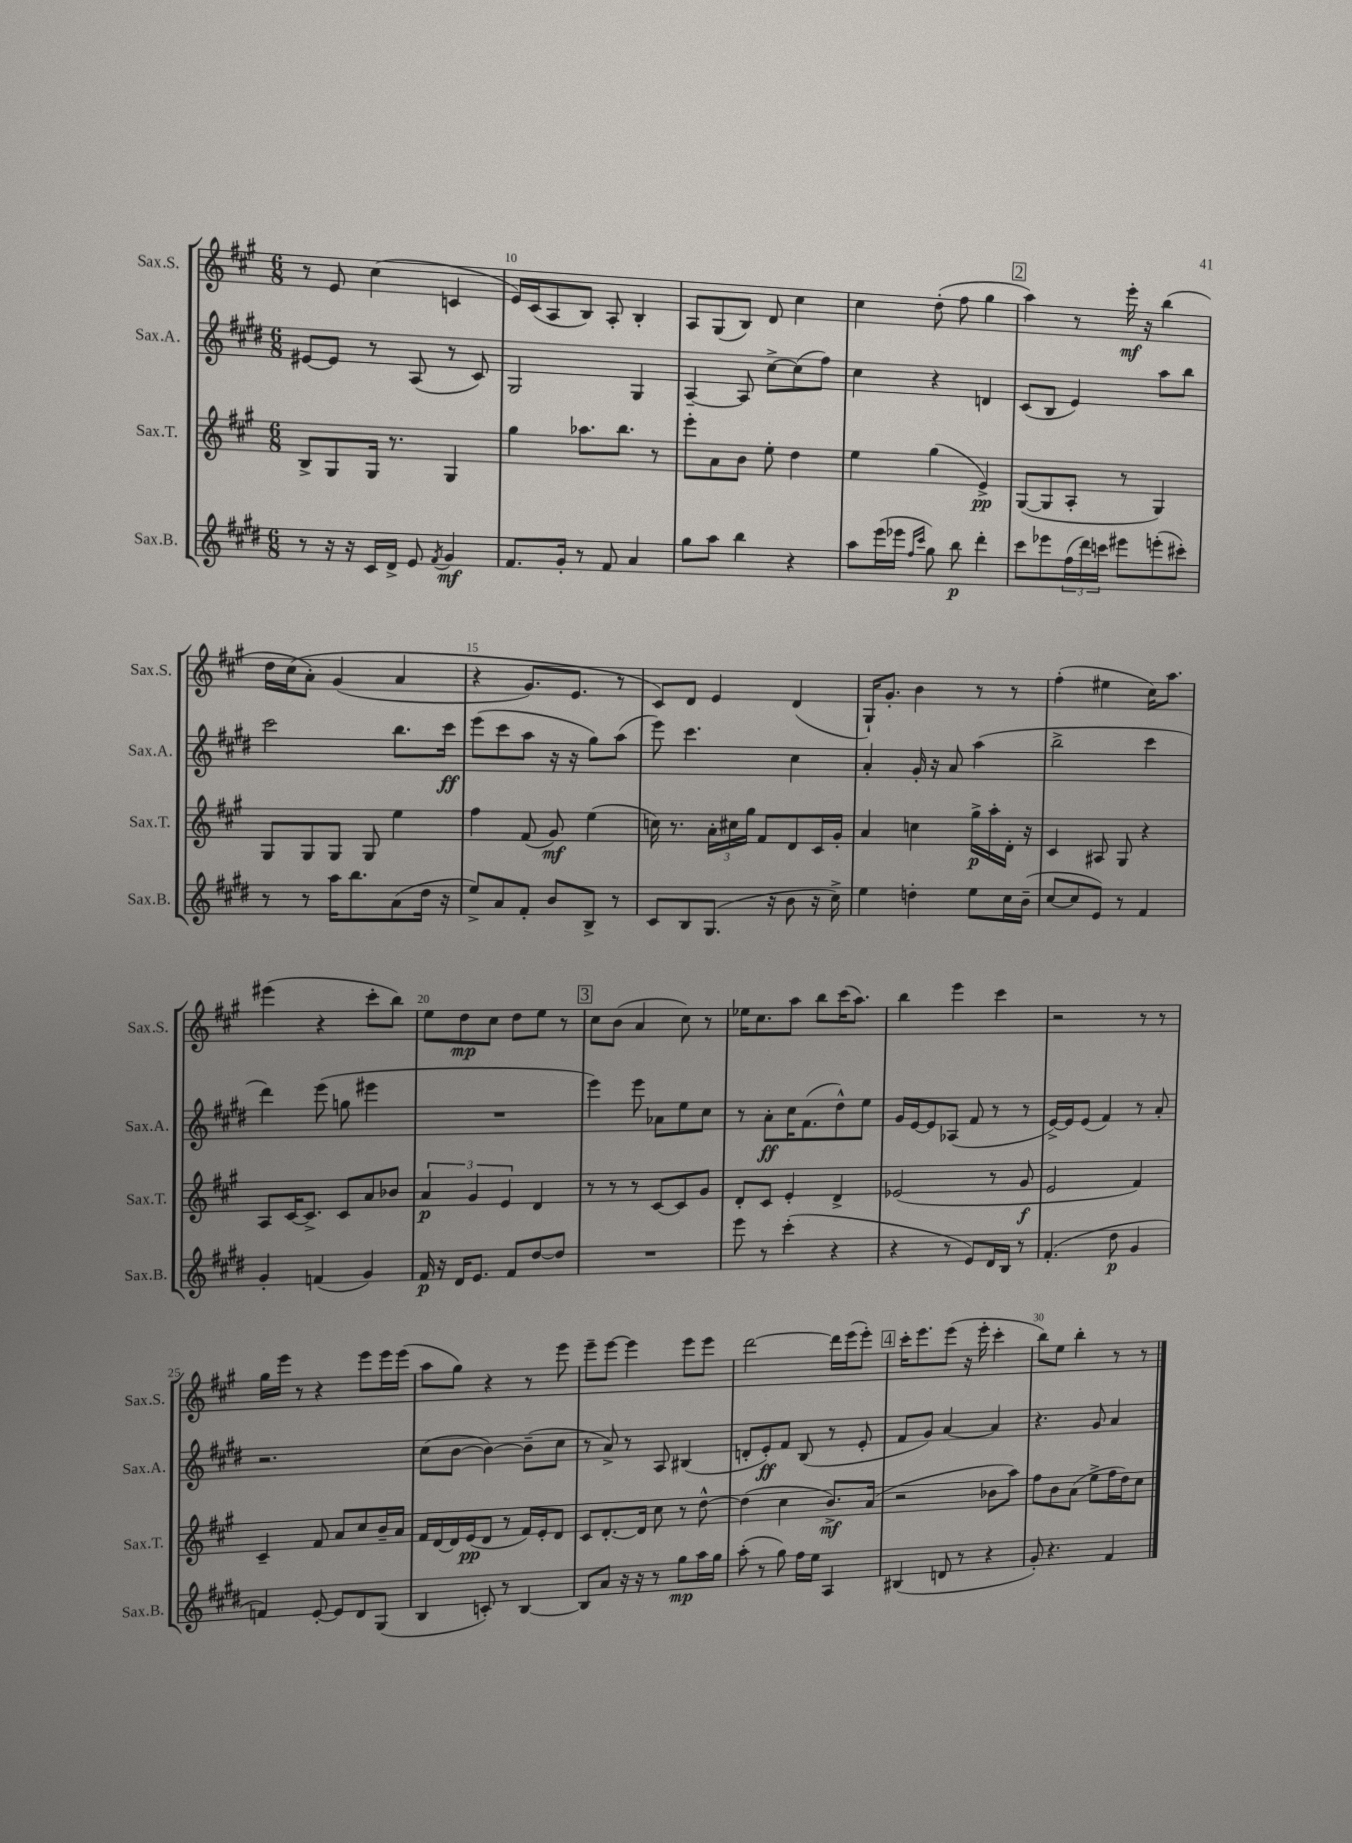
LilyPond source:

<<
\new StaffGroup <<
\new Staff = "s0" \with { instrumentName = "Sax.S." shortInstrumentName = "Sax.S." } {
    \clef treble \key a \major \numericTimeSignature \time 6/8
    r8 e'8 cis''4( c'4 |
    e'16) cis'16( a8 b8) a8-. b4-. |
    a8 gis8( b8) d'8 cis''4 |
    cis''4 d''8-.( fis''8 gis''4 |
    \mark \markup { \box "2" } a''4) r8 e'''16-.\mf r16 b''4( |
    d''16 cis''16\( a'8-.) gis'4( a'4 |
    r4 gis'8.) e'8. r8 |
    cis'8\) d'8 e'4 d'4( |
    gis16-!) gis'8.-. b'4 r8 r8 |
    fis''4-.( eis''4 cis''16) a''8. |
    eis'''4( r4 cis'''8-. b''8) |
    e''8 d''8\mp cis''8 d''8 e''8 r8 |
    \mark \markup { \box "3" } cis''8 b'8( a'4 cis''8) r8 |
    ees''16 cis''8. a''8 b''8 cis'''16( a''8.) |
    b''4 e'''4 cis'''4 |
    r2 r8 r8 |
    gis''16 e'''16 r8 r4 e'''8 e'''16 e'''16( |
    a''8 gis''8) r4 r8 e'''8 |
    e'''8-- e'''8~ e'''4 e'''8 e'''8 |
    d'''2~ d'''16 e'''16( e'''8-.) |
    \mark \markup { \box "4" } cis'''16-. e'''8. e'''8( r16 e'''16-. cis'''4-. |
    b''8) e''8 b''4-. r8 r8 \bar "|." |
}
\new Staff = "s1" \with { instrumentName = "Sax.A." shortInstrumentName = "Sax.A." } {
    \clef treble \key e \major \numericTimeSignature \time 6/8
    eis'8~ eis'8 r8 a8( r8 cis'8) |
    gis2 gis4 |
    a4~-- a8 cis''8~-> cis''8( fis''8) |
    cis''4 r4 d'4 |
    \mark \markup { \box "2" } cis'8( b8 e'4) a''8 b''8 |
    cis'''2 b''8. cis'''16\ff |
    e'''8( cis'''8 a''8 r16 r16 gis''8) a''8( |
    e'''8) cis'''4. cis''4 |
    a'4-. gis'16-. r16 a'8 a''4( |
    b''2-> cis'''4 |
    dis'''4) e'''8( g''8 eis'''4 |
    R2. |
    \mark \markup { \box "3" } e'''4) e'''8 aes'8 e''8 cis''8 |
    r8 a'8-.\ff cis''16 fis'8.( dis''8-^) e''8 |
    gis'16 e'16~ e'8 aes8( fis'8 r8 r8 |
    e'16~->) e'16 e'8( fis'4) r8 a'8-. |
    r2. |
    cis''8( b'8~ b'4~) b'8--( cis''8 |
    r8 a'8->) r8 a8 bis4( |
    d'8-. e'8-.\ff) fis'8 b8( r8 e'8-. |
    \mark \markup { \box "4" } fis'8 gis'8) a'4~ a'4 |
    r4. gis'8 a'4 \bar "|." |
}
\new Staff = "s2" \with { instrumentName = "Sax.T." shortInstrumentName = "Sax.T." } {
    \clef treble \key a \major \numericTimeSignature \time 6/8
    b8-> gis8 gis16 r8. gis4 |
    gis''4 aes''8. b''8. r8 |
    e'''8-. a'8 b'8 e''8-. d''4 |
    e''4 gis''4( e'4->\pp) |
    \mark \markup { \box "2" } gis8~( gis8 a8-. r8 gis4) |
    gis8 gis8 gis8 gis8 e''4 |
    fis''4 fis'8( gis'8\mf) e''4( |
    c''16) r8. \tuplet 3/2 { a'16-. cis''16 gis''16 } fis'8 d'8 cis'16 gis'16-. |
    a'4 c''4 gis''16->\p a''16-. d'16-. r16 |
    cis'4 ais8 gis8 r4 |
    a8 cis'16~ cis'8.-> cis'8 a'8 bes'8 |
    \tuplet 3/2 { a'4\p gis'4 e'4 } d'4 |
    \mark \markup { \box "3" } r8 r8 r8 cis'8~ cis'8 gis'8 |
    d'8-. cis'8 e'4-. d'4-> |
    ees'2( r8 gis'8\f |
    e'2 fis'4) |
    cis'4-- fis'8 a'8 cis''8 b'16-- a'16 |
    fis'16 d'16~ d'16 e'16\pp( d'8 r8 fis'16) e'16-. d'8 |
    cis'8 d'8.~-. d'16 cis''8 r8 d''8~-^ |
    d''4( cis''4 b'8.->\mf) a'16( |
    \mark \markup { \box "4" } r2 bes'8 a''8) |
    fis''8 b'8 a'8( e''8-> fis''16 d''16) cis''8 \bar "|." |
}
\new Staff = "s3" \with { instrumentName = "Sax.B." shortInstrumentName = "Sax.B." } {
    \clef treble \key e \major \numericTimeSignature \time 6/8
    r8 r16 r16 cis'16 dis'16-> e'8 \acciaccatura { fis'8 } gis'4\mf |
    fis'8. gis'16-. r8 fis'8 a'4 |
    gis''8 a''8 b''4 r4 |
    a''8 e'''16( ees'''16 \grace { fis''16 cis'''16 } gis''8) b''8\p dis'''4-. |
    \mark \markup { \box "2" } cis'''8 ees'''8 \tuplet 3/2 { fis''16( dis'''16) c'''16 } eis'''8 e'''8-.( cis'''8-.) |
    r8 r8 a''16 b''8. a'8( dis''16 r16 |
    e''8->) a'8 fis'8-. b'8 b8-> r8 |
    cis'8 b8 gis8.( r16 b'8 r16 cis''16->) |
    e''4 d''4-. e''8 cis''16 b'16--( |
    cis''8~ cis''8 e'8) r8 fis'4 |
    gis'4-. f'4( gis'4) |
    fis'16\p r16 dis'16 e'8. fis'8 dis''8~ dis''8 |
    \mark \markup { \box "3" } R2. |
    e'''8 r8 cis'''4-.( r4 |
    r4 r8 e'8) dis'16 b16 r8 |
    fis'4.-.( dis''8\p gis'4 |
    f'4) e'8~-. e'8 dis'8 gis8( |
    b4 c'8-.) r8 b4~ |
    b8 a'8 r16 r16 r8 gis''8\mp a''16 gis''16 |
    a''8-.( r8 gis''8) fis''16 e''16 a4 |
    \mark \markup { \box "4" } bis4( d'8 r8 r4 |
    gis'8-.) r4. fis'4 \bar "|." |
}
>>
>>
\layout { \context { \Score currentBarNumber = #9 \override BarNumber.break-visibility = ##(#f #t #t) barNumberVisibility = #(every-nth-bar-number-visible 5) } }
